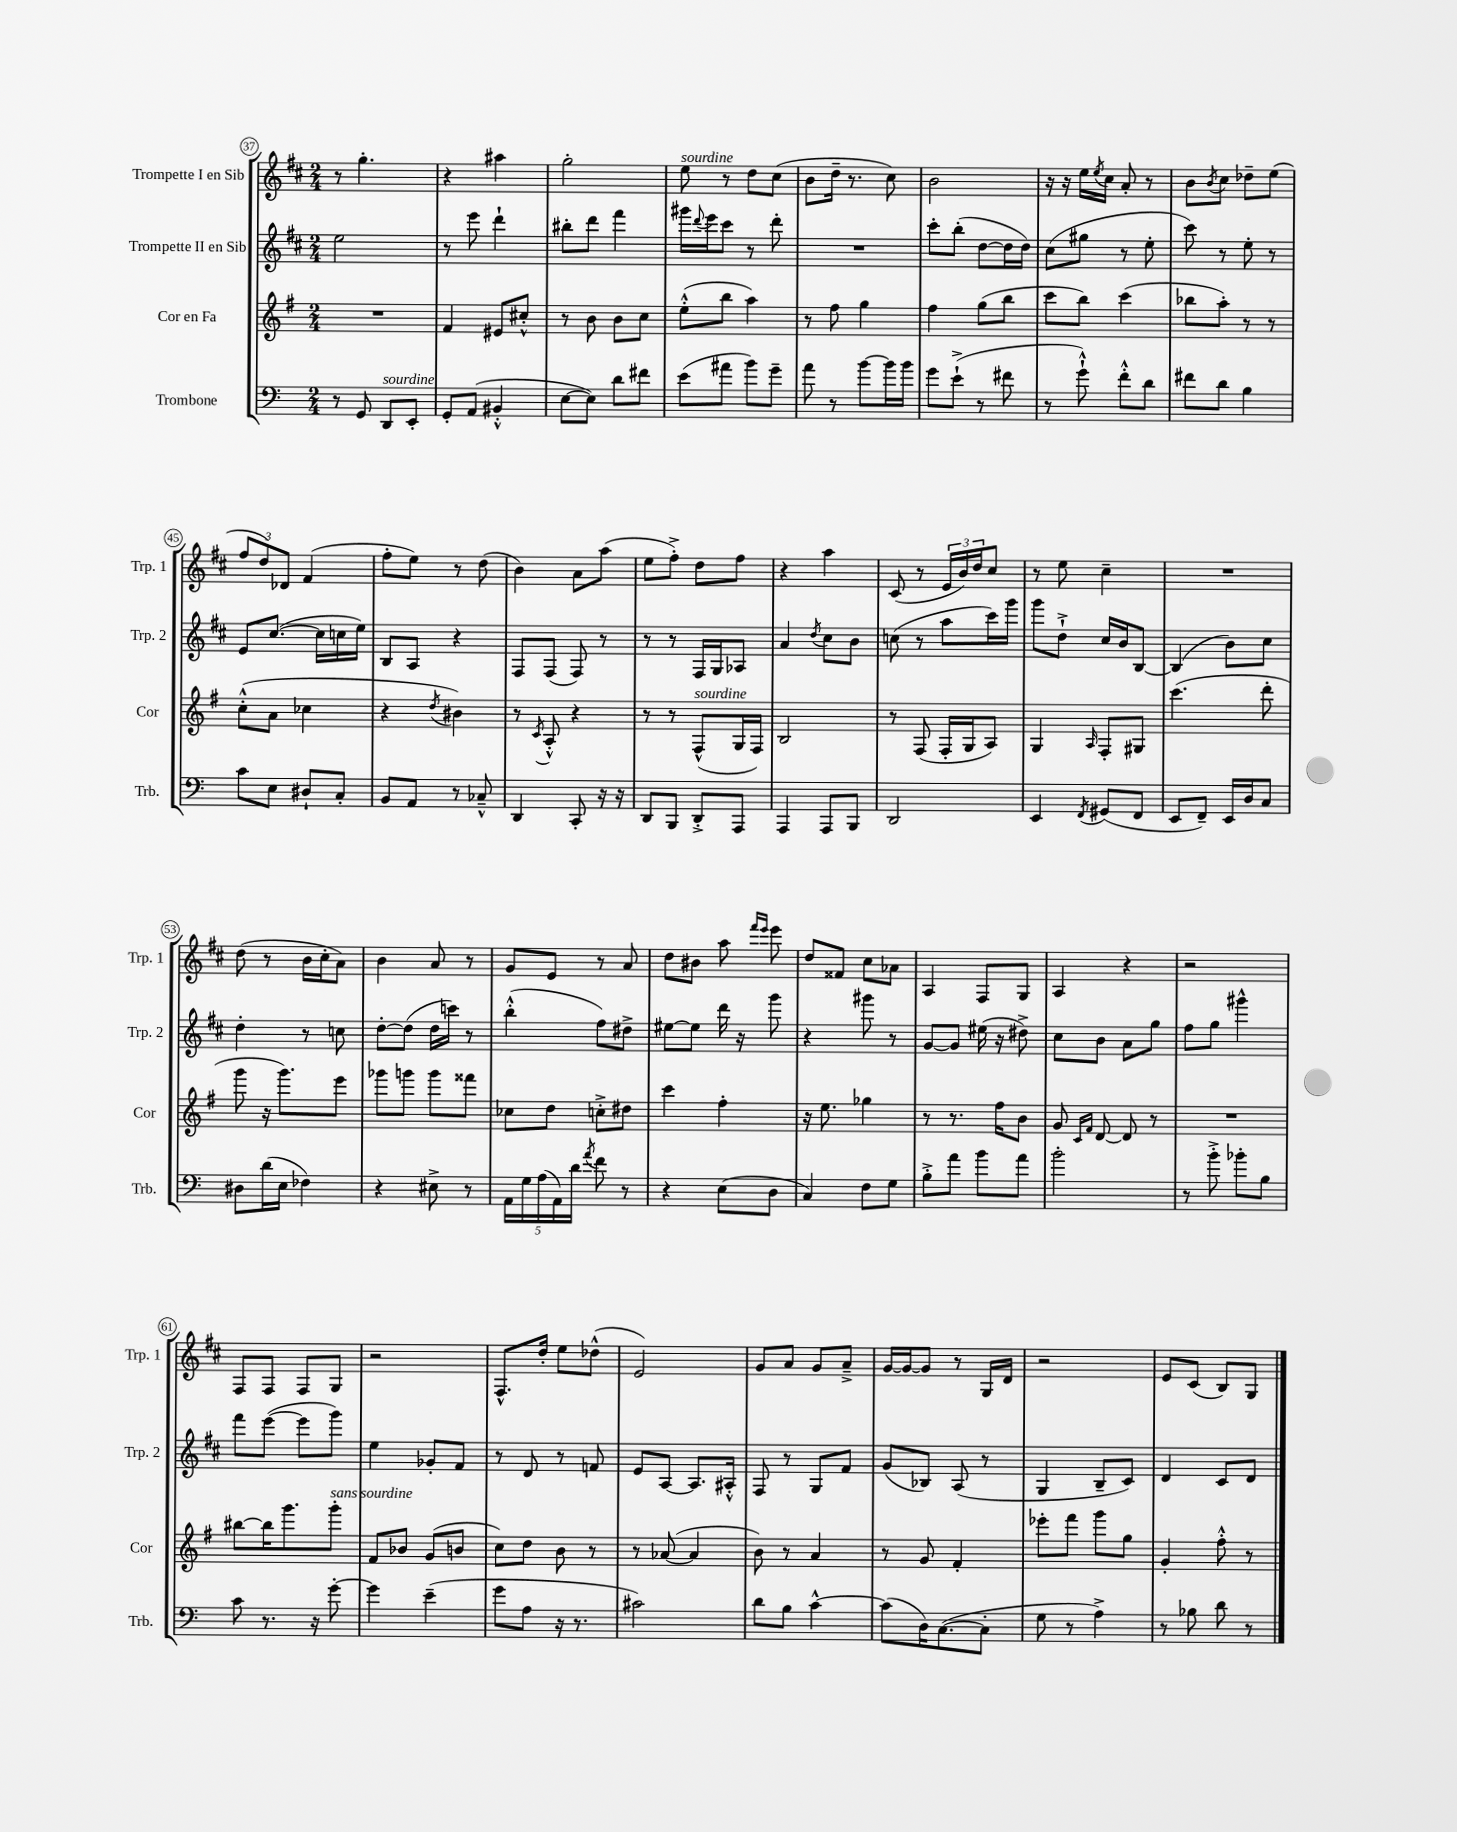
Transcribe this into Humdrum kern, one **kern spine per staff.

**kern	**kern	**kern	**kern
*staff4	*staff3	*staff2	*staff1
*clefF4	*clefG2	*clefG2	*clefG2
*k[]	*k[f#]	*k[f#c#]	*k[f#c#]
*M2/4	*M2/4	*M2/4	*M2/4
8r	2r	2ee	8r
8GG	.	.	4.gg'
8DD	.	.	.
8EE'	.	.	.
=	=	=	=
8GG'	4f#	8r	4r
(8AA	.	8eee	.
4BB#'^^	8e#	4ddd`	4aa#
.	8cc#'^^	.	.
=	=	=	=
[8E	8r	8bb#'	2gg'
8E])	8b	8ddd	.
8d	8b	4fff#	.
8f#	8cc	.	.
=	=	=	=
(8e	(8ee'^^	16ggg#	8ee
.	.	8qqddd	.
.	.	16eee	.
8a#	8bb	8ccc#	8r
8b)	4aa)	8r	8dd
8g~	.	8ddd'	(8cc#
=	=	=	=
8a	8r	2r	8b
8r	8ff#	.	16dd~
.	.	.	8.r
[8b	4gg	.	.
16b]	.	.	8cc#)
16b	.	.	.
=	=	=	=
8g	4ff#	8ccc#'	2b
(8e`^	.	(8bb'	.
8r	(8gg	[8dd	.
8f#	8bb	16dd]	.
.	.	16dd)	.
=	=	=	=
8r	8ccc	(8cc#	16r
.	.	.	16r
8g`^^)	8bb)	8gg#	16ee
.	.	.	8qee
.	.	.	16cc#
8f'^^	(4ccc	8r	8a'
8d	.	8ee'	8r
=	=	=	=
8f#	8bb-	8ccc#)	8b
.	.	.	8qb
8d	8aa')	8r	8cc#
4B	8r	8ee'	8dd-~
.	8r	8r	(8ee
=	=	=	=
8c	(8cc'^^	8e	12ff#
.	.	.	12dd)
8E	8a	([8.cc#	.
.	.	.	12d-
8D#`	4cc-	.	(4f#
.	.	16cc#]	.
8C'	.	16cc	.
.	.	16ee)	.
=	=	=	=
8BB	4r	8B	8ff#'
8AA	.	8A	8ee)
.	8qdd	.	.
8r	4b#)	4r	8r
8C-~^^	.	.	(8dd
=	=	=	=
4DD	8r	8F#	4b)
.	8qc	.	.
.	8A'^^	(8F#	.
8CC'	4r	8F#)	8a
16r	.	8r	(8aa
16r	.	.	.
=	=	=	=
8DD	8r	8r	8ee
8BBB	8r	8r	8ff#'^)
8DD'^	(8F#^^	16F#	8dd
.	.	16G	.
8AAA	16G	8A-	8ff#
.	16F#)	.	.
=	=	=	=
4AAA	2B	4a	4r
.	.	8qdd	.
8AAA	.	8cc#	4aa
8BBB	.	8b	.
=	=	=	=
2DD	8r	(8cc	(8c#
.	(8F#	8r	8r
.	16F#'	8aa	24e
.	.	.	24b)
.	16G	.	.
.	.	.	24dd
.	8A)	16ccc#)	8cc#
.	.	16ggg	.
=	=	=	=
4EE	4G	8ggg	8r
.	.	8dd`^	8ee
8qFF	16qqA	.	.
(8GG#	8F#'	16cc#	4cc#~
.	.	16b	.
8FF	8G#	[8B	.
=	=	=	=
8EE	(4.ccc	(4B]	2r
8FF~)	.	.	.
16EE	.	8b)	.
16D	.	.	.
8C	8ddd'	8cc#	.
=	=	=	=
8D#	8ggg	4dd'	(8dd
(16d	16r	.	8r
16E	8.ggg)	.	.
4F-)	.	8r	16b
.	.	.	16cc#'
.	8eee	8cc	8a)
=	=	=	=
4r	8ggg-	[8dd'	4b
.	8ggg	(8dd]	.
8E#^	8ggg	16dd	8a
.	.	16ccc)	.
8r	8fff##	8r	8r
=	=	=	=
20AA	8cc-	(4bb'^^	8g
20G	.	.	.
(20A	.	.	.
.	8dd	.	8e
20AA)	.	.	.
20d	.	.	.
8qa	.	.	.
8f	8cc'^	8ff#)	8r
8r	8dd#	8dd#^	8a
=	=	=	=
4r	4ccc	[8ee#	8dd
.	.	8ee#]	8b#
(8E	4ff#'	16ddd	8aa
.	.	16r	.
.	.	.	16qqfff#
.	.	.	16qqeee
8D	.	8ggg	8eee
=	=	=	=
4C)	16r	4r	8dd
.	8.ee	.	.
.	.	.	8f##
8F	4gg-	8ggg#	8cc#
8G	.	8r	8a-
=	=	=	=
8B'^	8r	[8g	4A
8a	8.r	8g]	.
8b	.	(16ee#	8F#
.	16ff#	16r	.
8a	8b	8dd#^)	8G
=	=	=	=
2b'	8g	8cc#	4A
.	16qqc	.	.
.	16qqf#	.	.
.	[8d	8b	.
.	8d]	8a	4r
.	8r	8gg	.
=	=	=	=
8r	2r	8ff#	2r
8b'^	.	8gg	.
8b-'	.	4ggg#^^	.
8B	.	.	.
=	=	=	=
8c	[8bb#	8fff#	8F#
8.r	16bb#]	([8eee	8F#
.	8.ggg	.	.
.	.	8eee]	8F#
16r	.	.	.
[8g'	8ggg'	8ggg)	8G
=	=	=	=
4g]	8f#	4ee	2r
.	8b-	.	.
(4e~	(8g	8g-'	.
.	8b	8f#	.
=	=	=	=
8g	8cc)	8r	8.F#^^
8A	8dd	8d	.
.	.	.	16dd'
16r	8b	8r	8ee
8.r	.	.	.
.	8r	8f	(8dd-^^
=	=	=	=
2c#)	8r	8e	2e)
.	([8a-	[8A	.
.	4a-]	8.A]	.
.	.	16A#'^^	.
=	=	=	=
8d	8b)	8F#	8g
8B	8r	8r	8a
[4c^^	4a	8G	8g
.	.	8f#	8a~^
=	=	=	=
(8c]	8r	(8g	[16g
.	.	.	16g_
16D)	8g	8B-)	8g]
([8.C	.	.	.
.	4f#'	(8A	8r
8C']	.	8r	16G
.	.	.	16d
=	=	=	=
8G	8eee-'	4G	2r
8r	8fff#	.	.
4A^)	8ggg	8B~	.
.	8gg	8c#)	.
=	=	=	=
8r	4g'	4d	8e
8B-	.	.	(8c#
8d	8ff#'^^	8c#	8B)
8r	8r	8d	8G
==	==	==	==
*-	*-	*-	*-
